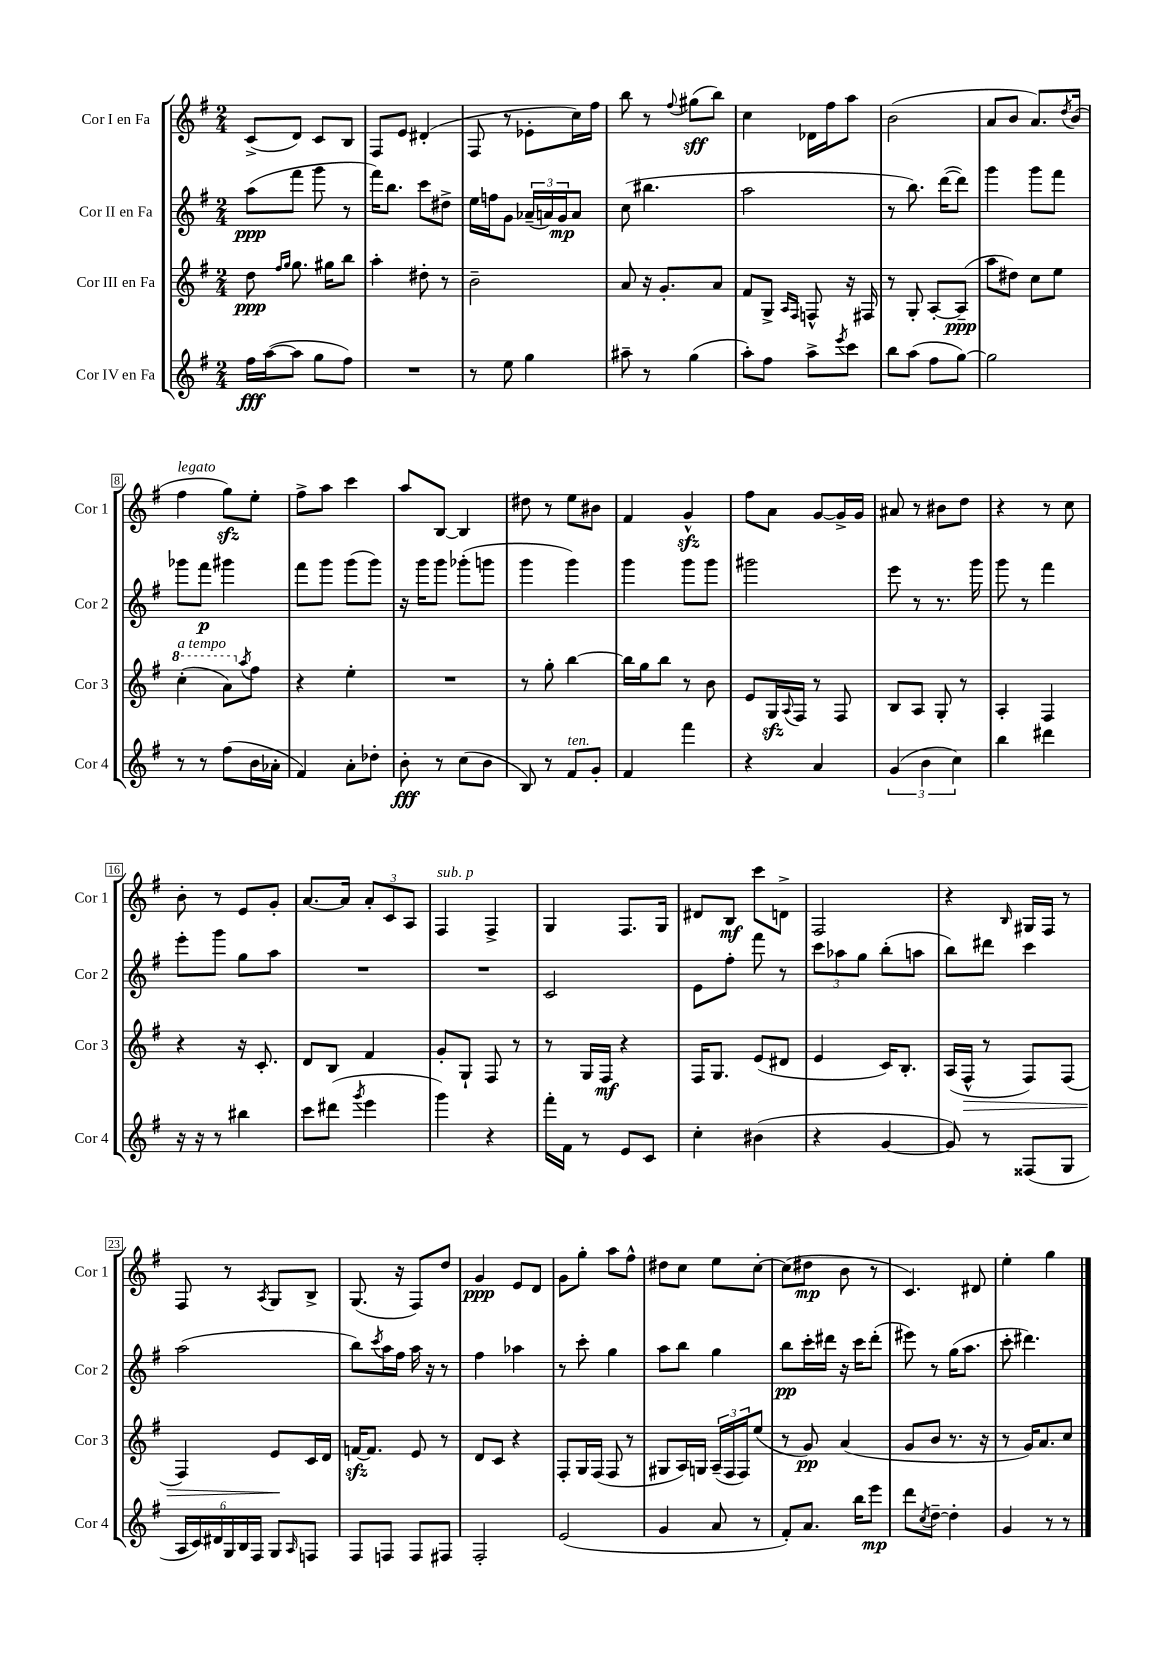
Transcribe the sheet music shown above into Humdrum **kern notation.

**kern	**kern	**kern	**kern
*staff4	*staff3	*staff2	*staff1
*clefG2	*clefG2	*clefG2	*clefG2
*k[f#]	*k[f#]	*k[f#]	*k[f#]
*M2/4	*M2/4	*M2/4	*M2/4
16ff#\LL	8dd\	(8aa\L	(8c^/L
([16aa\J	.	.	.
.	16qqff#/LL	.	.
.	16qqgg/JJ	.	.
8aa\]J	8.gg\	8fff#\J	8d/J)
8gg\L	.	8ggg\	8c/L
.	16gg#\LK	.	.
8ff#\J)	8bb\J	8r	8B/J
=	=	=	=
2r	4aa'\	16fff#\LK)	8F#/L
.	.	8.bb\J	.
.	.	.	8e/J
.	8dd#'\	8ccc\L	(4d#'/
.	8r	8dd#^\J	.
=	=	=	=
8r	2b~\	16ee\LL	8F#/
.	.	16ff\J	.
8ee\	.	8g\J	8r
4gg\	.	(24a-~/LL	8e-'\L
.	.	24a/)	.
.	.	24g/J	.
.	.	8a/J	16cc\L)
.	.	.	16ff#\JJ
=	=	=	=
8aa#~\	8a/	(8cc\	8bb\
8r	16r	4.bb#\	8r
.	8.g'/L	.	.
.	.	.	8qqff#/
(4gg\	.	.	(8gg#\L
.	8a/J	.	8bb\J)
=	=	=	=
8aa'\L)	8f#/L	2aa\	4cc\
8ff#\J	8G^/J	.	.
.	16qqA/LL	.	.
.	16qqF#/JJ	.	.
8aa^\L	8F^^/	.	16d-\LL
.	.	.	16ff#\J
8qeee/	.	.	.
8ccc\J	16r	.	8aa\J
.	16F#/	.	.
=	=	=	=
8bb\L	8r	8r	(2b\
(8aa\J	8G'/	8.bb\)	.
8ff#\L	[8A'/L	.	.
.	.	([16ddd\LK	.
[8gg\J)	(8A~/]J	8ddd\]J)	.
=	=	=	=
2gg\]	8aa\L	4ggg\	8a/L
.	8dd#\J)	.	8b/J
.	8cc\L	8ggg\L	8.a/L)
.	8ee\J	8fff#\J	.
.	.	.	8qdd/
.	.	.	(16b/Jk
=	=	=	=
8r	(4ccc'\	8ggg-\L	4ff#\
8r	.	8fff#\J	.
(8ff#\L	8aa\L)	4ggg#\	8gg\L)
.	8qaa/	.	.
16b\L	8ff#\J	.	8ee'\J
16a-'\JJ	.	.	.
=	=	=	=
4f#/)	4r	8fff#\L	8ff#^\L
.	.	8ggg\J	8aa\J
8a'\L	4ee'\	(8ggg\L	4ccc\
8dd-'\J	.	8ggg\J)	.
=	=	=	=
8b'\	2r	16r	8aa/L
.	.	16ggg\LK	.
8r	.	8ggg\J	[8B/J
(8cc\L	.	(8ggg-'\L	4B/]
8b\J	.	8ggg\J	.
=	=	=	=
8B/)	8r	4ggg\	8dd#\
8r	8gg'\	.	8r
8f#/L	[4bb\	4ggg\)	8ee\L
8g'/J	.	.	8b#\J
=	=	=	=
4f#/	16bb\]LL	4ggg\	4f#/
.	16gg\J	.	.
.	8bb\J	.	.
4fff#\	8r	8ggg\L	4g^^/
.	8b\	8ggg\J	.
=	=	=	=
4r	8e/L	2ggg#\	8ff#\L
.	16G/L	.	8a\J
.	8qqA/	.	.
.	16F#/JJ	.	.
4a/	8r	.	[8g/L
.	8F#/	.	16g^/]L
.	.	.	16g/JJ
=	=	=	=
(6g/	8B/L	8eee\	8a#/
.	8A/J	8r	8r
6b\	.	.	.
.	8G'/	8.r	8b#\L
6cc\)	.	.	.
.	8r	.	8dd\J
.	.	16ggg\	.
=	=	=	=
4bb\	4A'/	8ggg\	4r
.	.	8r	.
4ddd#\	4F#/	4fff#\	8r
.	.	.	8cc\
=	=	=	=
16r	4r	8eee'\L	8b'\
16r	.	.	.
8r	.	8ggg\J	8r
4bb#\	16r	8gg\L	8e/L
.	8.c'/	.	.
.	.	8aa\J	8g'/J
=	=	=	=
8ccc\L	8d/L	2r	[8.a/L
(8ddd#\J	8B/J	.	.
.	.	.	16a/]Jk
8qggg/	.	.	.
4eee\	4f#/	.	12a'/L
.	.	.	12c/
.	.	.	12A/J
=	=	=	=
4ggg\)	8g'/L	2r	4F#/
.	8G`/J	.	.
4r	8F#/	.	4F#^/
.	8r	.	.
=	=	=	=
16fff#'\LL	8r	2c/	4G/
16f#\JJ	.	.	.
8r	16G/LL	.	.
.	16F#/JJ	.	.
8e/L	4r	.	8.F#/L
8c/J	.	.	.
.	.	.	16G/Jk
=	=	=	=
4cc'\	16F#/LK	8e\L	8d#/L
.	8.G/J	.	.
.	.	8ff#'\J	8B/J
(4b#\	(8e/L	8fff#\	8ccc\L
.	8d#/J	8r	8d^\J
=	=	=	=
4r	4e/	12ccc\L	2F#/
.	.	12aa-\	.
.	.	12gg\J	.
[4g/	16c/LK)	(8bb'\L	.
.	8.B'/J	.	.
.	.	8aa\J	.
=	=	=	=
8g/])	(16A/LL	8bb\L)	4r
.	16F#^^/JJ	.	.
8r	8r	8ddd#\J	.
.	.	.	16qqB/
(8F##/L	8F#/L)	4ccc\	16G#/LL
.	.	.	16F#/JJ
8G/J	(8F#/J	.	8r
=	=	=	=
24A/LL	4F#/)	(2aa\	8F#/
24c/)	.	.	.
24d#/	.	.	.
24G/	.	.	8r
24B/	.	.	.
24F#/JJ	.	.	.
.	.	.	8qA/
8G/L	8e/L	.	8G/L
16qqA/	.	.	.
8F/J	16c/L	.	8B^/J
.	16d/JJ	.	.
=	=	=	=
8F#/L	[16f/LK	8bb\L)	(8.G/
.	8.f/]J	.	.
.	.	8qccc/	.
8F/J	.	16aa\L	.
.	.	16ff#\JJ	16r
8F/L	8e/	16aa\	8F#/L)
.	.	16r	.
8F#/J	8r	8r	8dd/J
=	=	=	=
2F#'/	8d/L	4ff#\	4g/
.	8c/J	.	.
.	4r	4aa-\	8e/L
.	.	.	8d/J
=	=	=	=
(2e/	8F#'/L	8r	8g\L
.	16G/L	8ccc'\	8gg'\J
.	(16F#/JJ	.	.
.	8F#/	4gg\	8aa\L
.	8r	.	8ff#^^\J
=	=	=	=
4g/	8G#/L	8aa\L	8dd#\L
.	16A/L)	8bb\J	8cc\J
.	16G/JJ	.	.
8a/	(24A~/LL	4gg\	8ee\L
.	24F#/	.	.
.	24F#/J)	.	.
8r	(8ee/J	.	[8cc'\J
=	=	=	=
8f#'/L)	8r	8bb\L	(8cc\]L
8.a/J	8g/)	16ccc'\L	8dd#\J
.	.	16ddd#\JJ	.
.	(4a/	16r	8b\
16bb\LK	.	16ccc\LK	.
8eee\J	.	(8ddd#'\J	8r
=	=	=	=
8ddd\L	8g/L	8eee#\)	4.c/)
8qcc/	.	.	.
[8dd~\J	8b/J	8r	.
4dd'\]	8.r	(16gg\LK	.
.	.	8.aa\J	.
.	.	.	8d#/
.	16r	.	.
=	=	=	=
4g/	8r	8ccc'\	4ee'\
.	16g/LK)	4.ddd#\)	.
.	8.a/	.	.
8r	.	.	4gg\
8r	8cc/J	.	.
==	==	==	==
*-	*-	*-	*-
